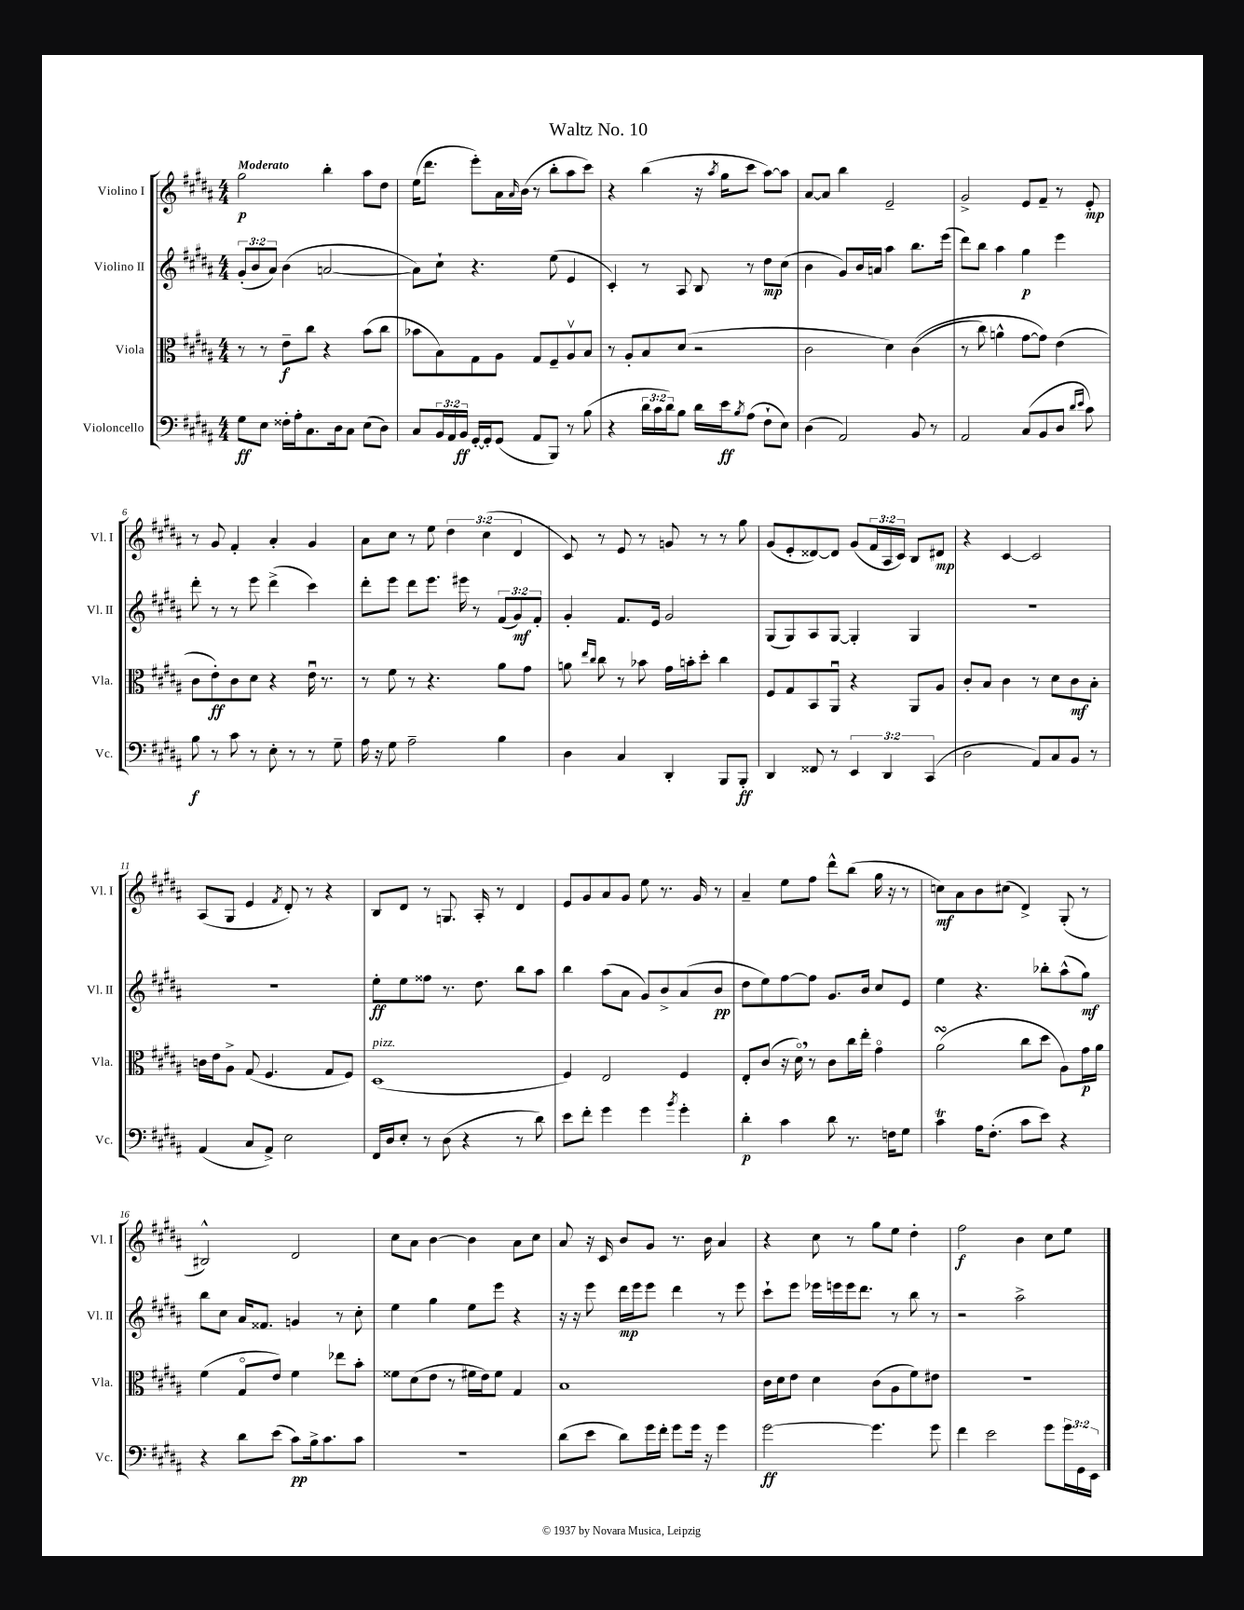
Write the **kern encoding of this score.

**kern	**kern	**kern	**kern
*staff4	*staff3	*staff2	*staff1
*clefF4	*clefC3	*clefG2	*clefG2
*k[f#c#g#d#a#]	*k[f#c#g#d#a#]	*k[f#c#g#d#a#]	*k[f#c#g#d#a#]
*M4/4	*M4/4	*M4/4	*M4/4
8G#	8r	(12g#'	2gg#
.	.	12b	.
8E	8r	.	.
.	.	12a#)	.
16F##'	8e~	(4b	.
16A#'	.	.	.
8.C#	8cc#	.	.
.	4r	[2a	4bb'
16D#	.	.	.
8C#	.	.	.
(8E	(8b	.	8aa#
8D#)	8cc#	.	8dd#
=	=	=	=
8C#	8b-	8a])	(16ee
.	.	.	8.ddd#
24BB	8B)	8cc#`	.
24AA#	.	.	.
24BB	.	.	.
[16GG#'	8G#	4.r	8eee')
16GG#']	.	.	.
(8GG#	8A#	.	16a#
.	.	.	16qqa#
.	.	.	(16b
8AA#	8G#	.	8r
8BBB)	8F#~	(8ee	8bb'
8r	8A#v	4e	8aa#
(8B	8B	.	8ccc#)
=	=	=	=
4r	8r	4c#')	4r
.	8A#'	.	.
24d#	8B	8r	(4bb
24c#	.	.	.
24d#)	.	.	.
8B	(8d#	8A#	.
16d#	2r	8B	16r
.	.	.	8qaa#
16e	.	.	16gg#
8qB	.	.	.
(8A#	.	8r	8ccc#
8F#`	.	8dd#	[8aa#)
8E)	.	(8cc#	8aa#]
=	=	=	=
(4D#	2c#	4b	[8a#
.	.	.	8a#]
2AA#)	.	8g#)	4bb
.	.	16b	.
.	.	16a	.
.	4d#)	4aa#	2e~
8BB	&((4c#	8.bb	.
8r	.	.	.
.	.	(16eee	.
=	=	=	=
2AA#	8r	8ddd#)	2g#^
.	8cc#)	8bb	.
.	4a^^	4aa#	.
(8C#	[8g#	4gg#	8e
8BB	8g#]&)	.	8f#~
8D#	(4e	4eee	8r
16qqd#	.	.	.
16qqe	.	.	.
8c#)	.	.	8e'
=	=	=	=
8B	8c#	8ddd#'	8r
8r	8e')	8r	8g#
8c#	8c#	8r	4f#'
8r	8d#	8eee	.
8E'	4r	(4ddd#^	4a#'
8r	.	.	.
8r	16eu	4ccc#)	4g#
.	8.r	.	.
8G#~	.	.	.
=	=	=	=
16A#	8r	8ddd#'	8a#
16r	.	.	.
8G#	8f#	8eee	8cc#
2A#~	8r	8ddd#	8r
.	4.r	8.eee	8ee
.	.	.	6dd#
.	.	16eee#	.
.	.	8r	.
.	.	.	(6cc#
4B	8a#	(12f#	.
.	.	12g#)	6d#
.	8g#	.	.
.	.	12f#'	.
=	=	=	=
4D#	8a	4g#'	8c#)
.	16qqee	.	.
.	16qqcc#	.	.
.	8cc#	.	8r
4C#	8r	8.f#	8e
.	8b-	.	8r
.	.	16e	.
4DD#'	16g#	2g#	8g
.	16b'	.	.
.	8dd#'	.	8r
8BBB	4cc#	.	8r
8BBB'	.	.	8gg#
=	=	=	=
4DD#	8F#	(8G#	(8g#
.	8G#	8G#)	8e'
8FF##	8BB	8A#	[8d##)
8r	8AA#u	[8G#	8d##]
6EE	4r	4G#']	(8g#
.	.	.	24f#
6DD#	.	.	24A#
.	.	.	24c#)
.	8AA#	4G#	8B
(6CC#	.	.	.
.	8A#	.	8d#
=	=	=	=
2D#	8c#'	1r	4r
.	8B	.	.
.	4c#	.	[4c#
8AA#)	8r	.	2c#]
8C#	8d#	.	.
8BB	8c#	.	.
8r	8B'	.	.
=	=	=	=
(4AA#	16c	1r	(8A#
.	16e	.	.
.	8A#^	.	8G#
8C#	(8G#	.	4e
8AA#^)	4.F#	.	.
.	.	.	8qf#
2E	.	.	8d#')
.	.	.	8r
.	8G#	.	4r
.	8F#)	.	.
=	=	=	=
16FF#	(1D#	8ee'	8B
16D#	.	.	.
8E'	.	8ee	8d#
8r	.	8ff##	8r
(8D#	.	8.r	8.G
4r	.	.	.
.	.	8.dd#	16A#'
.	.	.	8r
8r	.	8bb	4d#
8d#)	.	8aa#	.
=	=	=	=
8e	4F#)	4bb	8e
8f#'	.	.	8g#
4g#	2E	(8aa#	8a#
.	.	8a#	8g#
4g#	.	8g#)	8ee
.	.	8b^	8.r
8qb	.	.	.
4g#'	4F#	(8a#	.
.	.	.	16g#
.	.	8b	8r
=	=	=	=
4d#'	8E'	8dd#	4a#~
.	(8c#	8ee)	.
4c#	16r	[8ff#	8ee
.	16d#o)	.	.
.	8r	8ff#]	8ff#
8d#	8c#	8.g#	8ddd#^^
8.r	16cc#	.	(8bb
.	16ee'	16b	.
.	4g#o	8cc#	16gg#
16F	.	.	16r
8G#	.	8e	8r
=	=	=	=
4c#	(2a#	4ee	8cc)
.	.	.	8a#
16A#	.	4.r	8b
(8.F#'	.	.	.
.	.	.	(8cc#
8c#	8cc#	.	4d#^)
8e)	8dd#	8bb-'	.
4r	8A#)	(8aa#^^	(8G#'
.	16g#	8gg#)	8r
.	16a#	.	.
=	=	=	=
4r	(4f#	8bb	2B#^^)
.	.	8cc#	.
8d#	8G#o	16a#	.
.	.	8.f##	.
(8e	8e)	.	.
8c#)	4f#	4g	2d#
16B^	.	.	.
8.c#	.	.	.
.	8ee-	8r	.
8c#	8b'	8cc#'	.
=	=	=	=
1r	8f##	4ee	8cc#
.	(8d#	.	8a#
.	8e	4gg#	[4b
.	8r	.	.
.	16f#	8ee	4b]
.	16e)	.	.
.	8f#	8eee	.
.	4G#	4r	8a#
.	.	.	8cc#
=	=	=	=
(8d#	1B	16r	8a#
.	.	16r	.
8e	.	8eee	16r
.	.	.	16c#
8d#)	.	16ddd#	8b
.	.	16eee	.
16g#	.	8eee	8g#
16f#'	.	.	.
8g#	.	4ddd#	8.r
16g#	.	.	.
16r	.	.	16b
4g#	.	8r	4a#
.	.	8eee	.
=	=	=	=
[2g#	16c#	8ccc#`	4r
.	16d#	.	.
.	8e	8eee	.
.	4d#	16eee-	8cc#
.	.	16eee	.
.	.	16eee	8r
.	.	8.ddd#	.
4.g#]	(8c#	.	8gg#
.	8A#	8r	8ee
.	8f#)	8bb	4dd#'
8g#	8e#	8r	.
=	=	=	=
4f#	1r	2r	2ff#
2e	.	.	.
.	.	2aa#^	4b
8g#	.	.	8cc#
24g#	.	.	8ee
24GG#	.	.	.
24EE	.	.	.
==	==	==	==
*-	*-	*-	*-
